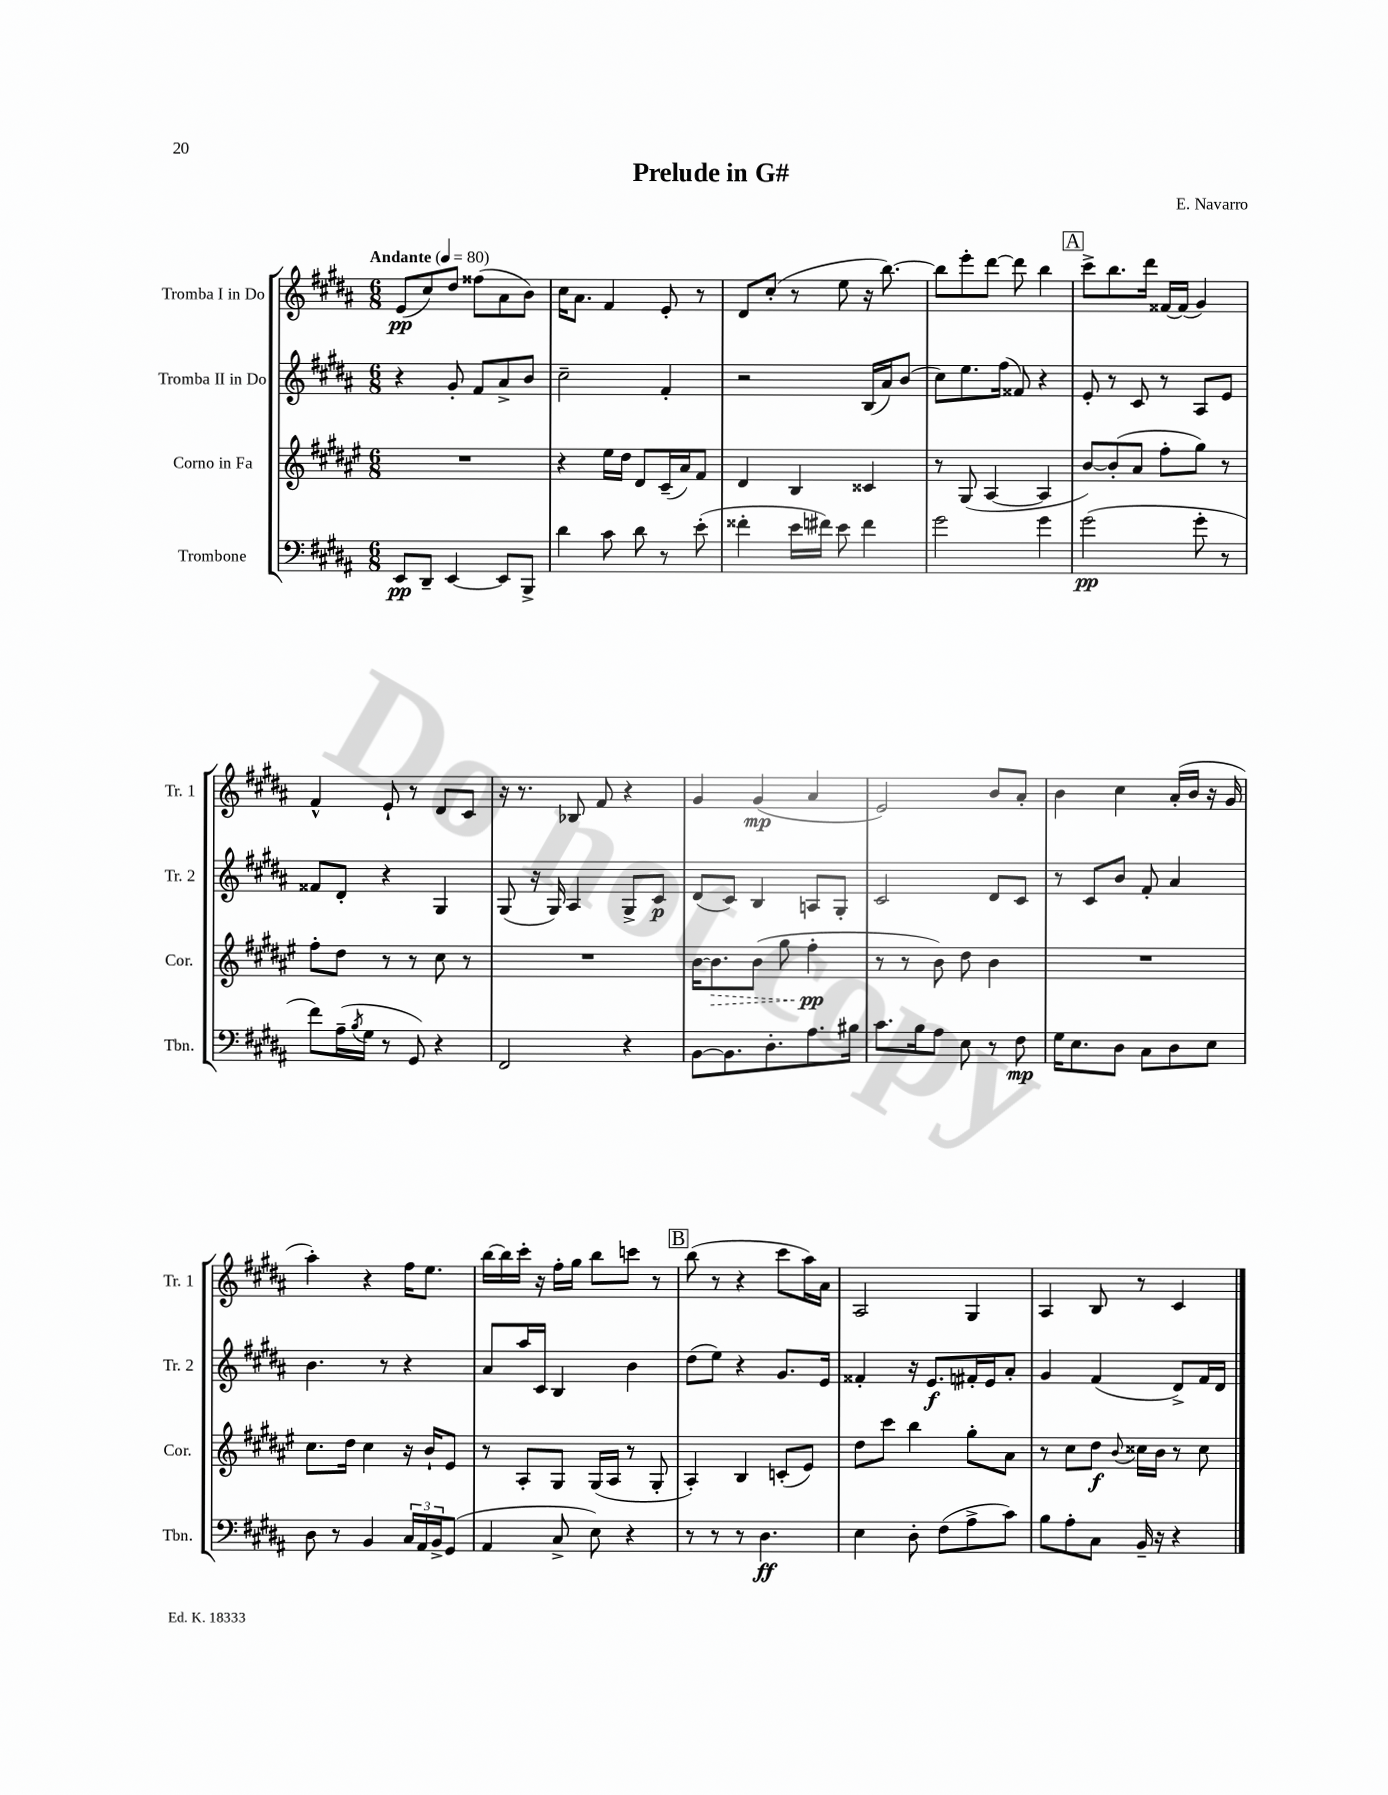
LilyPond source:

\header { title = "Prelude in G#" composer = "E. Navarro" }
<<
\new StaffGroup <<
\new Staff = "s0" \with { instrumentName = "Tromba I in Do" shortInstrumentName = "Tr. 1" } {
    \clef treble \key b \major \numericTimeSignature \time 6/8 \tempo "Andante" 4 = 80
    e'8\pp( cis''8) dis''8 fisis''8( ais'8 b'8) |
    cis''16 ais'8. fis'4 e'8-. r8 |
    dis'8 cis''8-.( r8 e''8 r16 b''8.~) |
    b''8 e'''8-. dis'''8~ dis'''8 b''4 |
    \mark \markup { \box "A" } cis'''8-> b''8. dis'''16 fisis'16~ fisis'16( gis'4) |
    fis'4-^ e'8-! r8 dis'8 cis'8 |
    r16 r8. bes8 fis'8 r4 |
    gis'4 gis'4\mp( ais'4 |
    e'2) b'8 ais'8-. |
    b'4 cis''4 ais'16-.( b'16 r16 gis'16 |
    ais''4-.) r4 fis''16 e''8. |
    b''16~ b''16 cis'''16-. r16 fis''16-. gis''16 b''8 c'''8 r8 |
    \mark \markup { \box "B" } b''8( r8 r4 cis'''8 ais''16) ais'16 |
    ais2 gis4 |
    ais4 b8 r8 cis'4 \bar "|." |
}
\new Staff = "s1" \with { instrumentName = "Tromba II in Do" shortInstrumentName = "Tr. 2" } {
    \clef treble \key b \major \numericTimeSignature \time 6/8
    r4 gis'8-. fis'8 ais'8-> b'8 |
    cis''2-- fis'4-. |
    r2 b16( ais'16) b'8( |
    cis''8) e''8. fis''16( fisis'8) r4 |
    \mark \markup { \box "A" } e'8-. r8 cis'8 r8 ais8 e'8 |
    fisis'8 dis'8-. r4 gis4 |
    gis8( r16 gis16) ais4 gis8-> cis'8\p |
    dis'8( cis'8) b4 a8 gis8-. |
    cis'2 dis'8 cis'8 |
    r8 cis'8 b'8 fis'8-. ais'4 |
    b'4. r8 r4 |
    ais'8 ais''16 cis'16 b4 b'4 |
    \mark \markup { \box "B" } dis''8( e''8) r4 gis'8. e'16 |
    fisis'4-. r16 e'8.\f fis'16-. e'16 ais'8-. |
    gis'4 fis'4( dis'8->) fis'16 dis'16 \bar "|." |
}
\new Staff = "s2" \with { instrumentName = "Corno in Fa" shortInstrumentName = "Cor." } {
    \clef treble \key fis \major \numericTimeSignature \time 6/8
    R2. |
    r4 eis''16 dis''16 dis'8 cis'16--( ais'16) fis'8 |
    dis'4 b4 cisis'4 |
    r8 gis8( ais4~ ais4 |
    \mark \markup { \box "A" } b'8~) b'8-.( ais'8 fis''8-. gis''8) r8 |
    fis''8-. dis''8 r8 r8 cis''8 r8 |
    R2. |
    b'16~ \once \override Hairpin.style = #'dashed-line b'8.\> b'8( gis''8 fis''4-.\pp\! |
    r8 r8 b'8) dis''8 b'4 |
    R2. |
    cis''8. dis''16 cis''4 r16 b'16-! eis'8 |
    r8 ais8-. gis8 gis16( ais16 r8 gis8-. |
    \mark \markup { \box "B" } ais4-.) b4 c'8-.( eis'8) |
    dis''8 cis'''8 b''4 gis''8-. ais'8 |
    r8 cis''8 dis''8\f \appoggiatura { b'8 } cisis''16 b'16 r8 cisis''8 \bar "|." |
}
\new Staff = "s3" \with { instrumentName = "Trombone" shortInstrumentName = "Tbn." } {
    \clef bass \key b \major \numericTimeSignature \time 6/8
    e,8\pp dis,8-- e,4~ e,8 b,,8-> |
    dis'4 cis'8 dis'8 r8 e'8-.( |
    fisis'4-. e'16 fis'16) e'8 fis'4 |
    gis'2 gis'4 |
    \mark \markup { \box "A" } gis'2\pp( gis'8-. r8 |
    fis'8) ais16--( \acciaccatura { b8 } gis16 r8 gis,8) r4 |
    fis,2 r4 |
    b,8~ b,8. dis8.-. ais8. bis16 |
    cis'8. b16 ais8 e8 r8 fis8\mp |
    gis16 e8. dis8 cis8 dis8 e8 |
    dis8 r8 b,4 \tuplet 3/2 { cis16 ais,16 b,16-> } gis,8( |
    ais,4 cis8-> e8) r4 |
    \mark \markup { \box "B" } r8 r8 r8 dis4.\ff |
    e4 dis8-. fis8( ais8-> cis'8) |
    b8 ais8-. cis8 b,16-- r16 r4 \bar "|." |
}
>>
>>
\layout { \context { \Score \remove "Bar_number_engraver" } }
